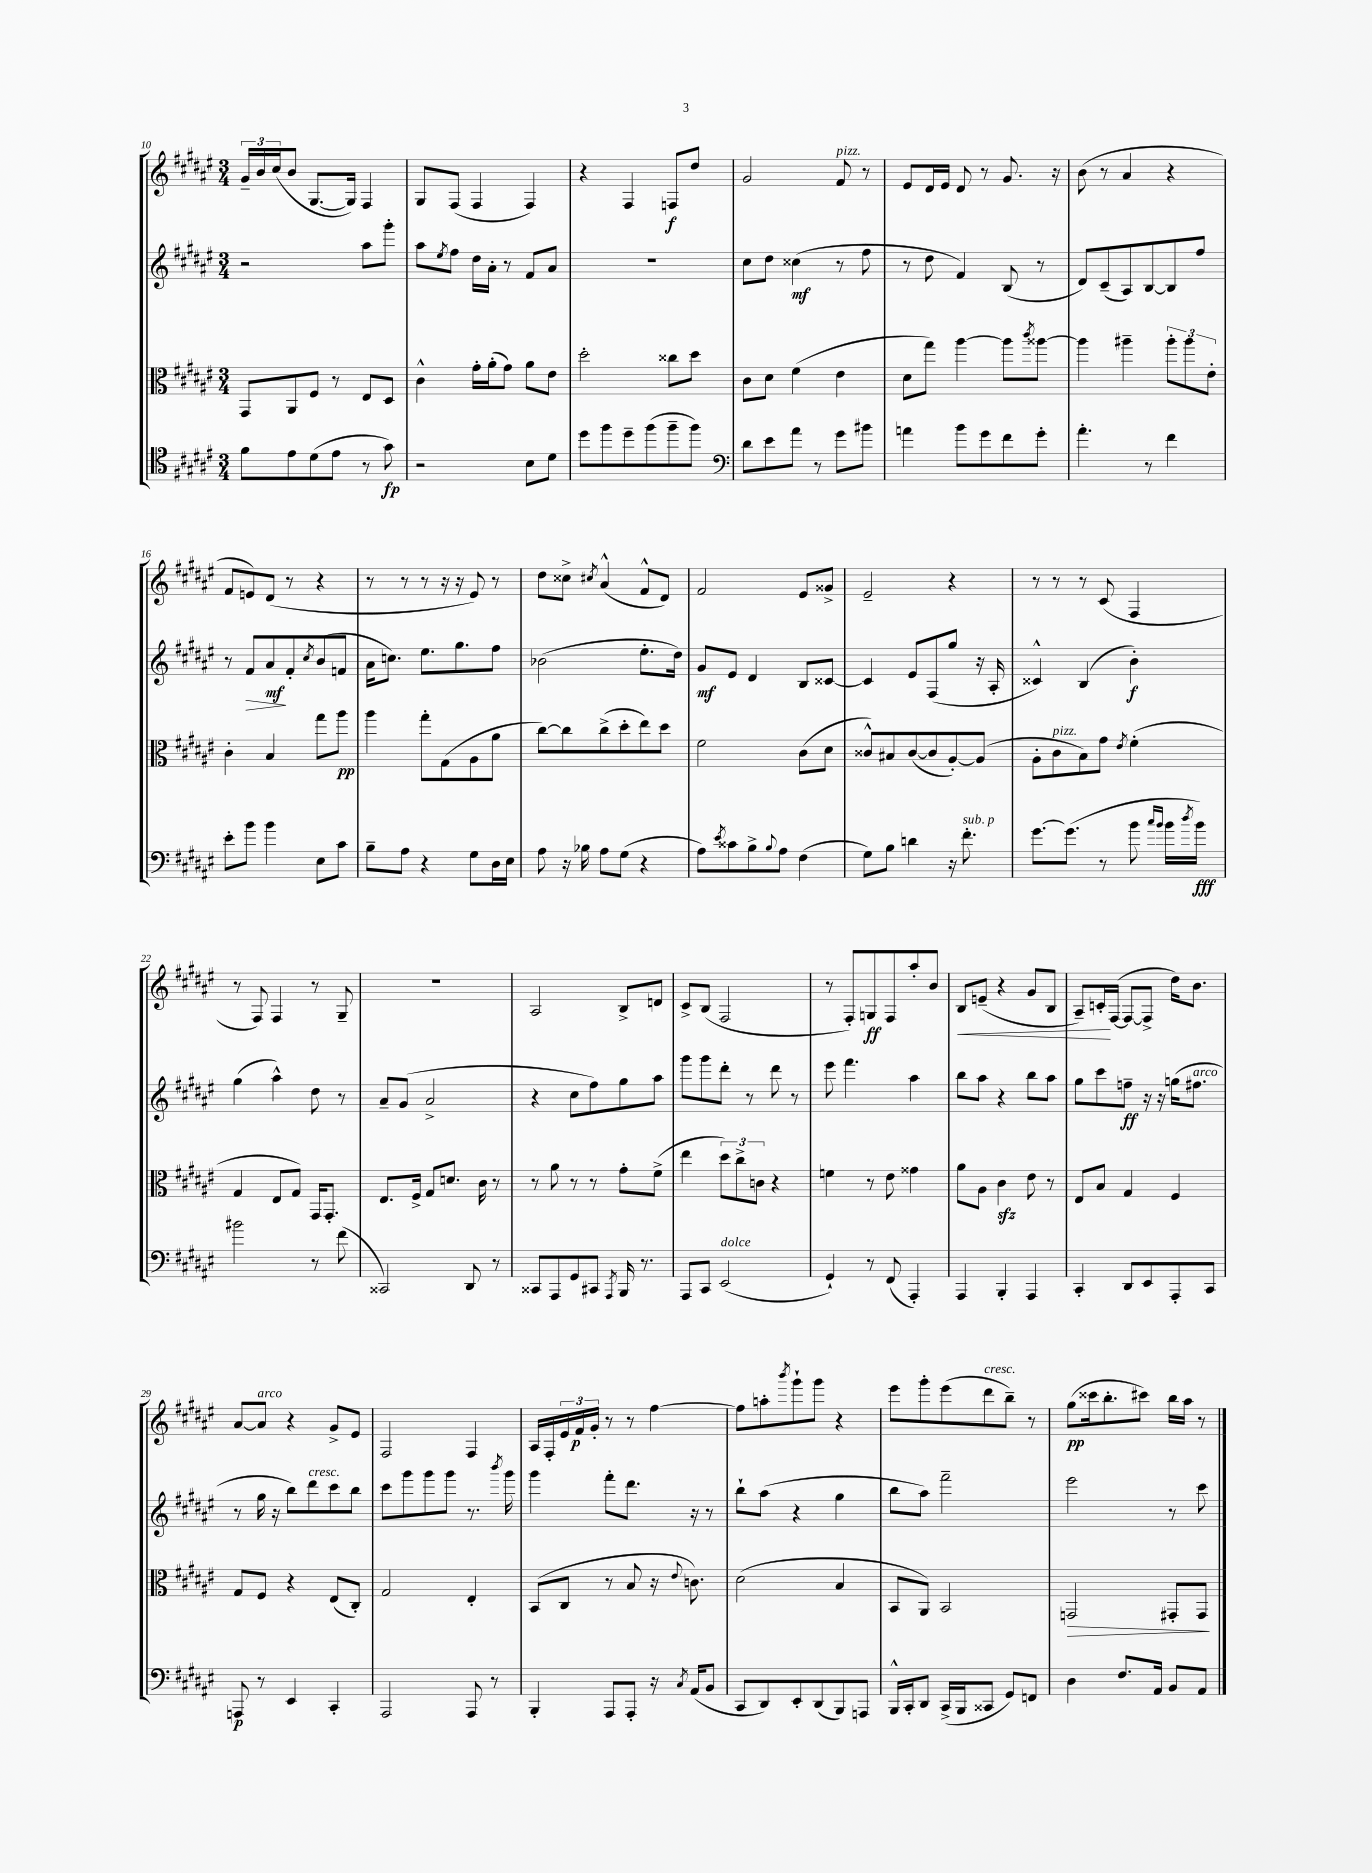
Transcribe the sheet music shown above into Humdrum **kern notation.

**kern	**dynam	**kern	**dynam	**kern	**dynam	**kern	**dynam
*part4	*part4	*part3	*part3	*part2	*part2	*part1	*part1
*staff4	*staff4	*staff3	*staff3	*staff2	*staff2	*staff1	*staff1
*clefC4	*	*clefC3	*	*clefG2	*	*clefG2	*
*k[f#c#g#d#a#e#]	*	*k[f#c#g#d#a#e#]	*	*k[f#c#g#d#a#e#]	*	*k[f#c#g#d#a#e#]	*
*M3/4	*	*M3/4	*	*M3/4	*	*M3/4	*
=10	=10	=10	=10	=10	=10	=10	=10
8f#\L	.	8GG#/L	.	2r	.	24g#~/LL	.
.	.	.	.	.	.	24b/	.
.	.	.	.	.	.	(24cc#/J	.
8e#\	.	8AA#/	.	.	.	8b/J	.
(8d#\	.	8F#/J	.	.	.	[8.G#/L	.
8e#\J	.	8r	.	.	.	.	.
.	.	.	.	.	.	16G#/Jk])	.
8r	.	8E#/L	.	8aa#\L	.	4F#/	.
8g#\)	fp	8D#/J	.	8ggg#'\J	.	.	.
=11	=11	=11	=11	=11	=11	=11	=11
2r	.	4c#^^\	.	8aa#\L	.	8G#/L	.
.	.	.	.	8qee#/	.	.	.
.	.	.	.	8ff#\J	.	(8F#/J	.
.	.	16g#'\LL	.	16dd#\LL	.	4F#/	.
.	.	(16a#'\J	.	16a#'\JJ	.	.	.
.	.	8g#\J)	.	8r	.	.	.
8B\L	.	8a#\L	.	8f#/L	.	4F#/)	.
8d#\J	.	8e#\J	.	8a#/J	.	.	.
=12	=12	=12	=12	=12	=12	=12	=12
8dd#\L	.	2dd#'\	.	2.r	.	4r	.
8ff#\	.	.	.	.	.	.	.
8dd#~\	.	.	.	.	.	4F#/	.
(8ff#\	.	.	.	.	.	.	.
8ff#~\	.	8cc##X\L	.	.	.	8Fn/L	f
8ff#\J)	.	8dd#\J	.	.	.	8dd#/J	.
=13	=13	=13	=13	=13	=13	=13	=13
*clefF4	*	*	*	*	*	*	*
8d#\L	.	8c#\L	.	8cc#\L	.	2g#/	.
8e#\	.	8d#\J	.	8dd#\J	.	.	.
8a#\J	.	(4f#\	.	(4cc##X\	mf	.	.
8r	.	.	.	.	.	.	.
!	!	!	!	!	!	!LO:TX:a:i:t=pizz.	!
8g#\L	.	4e#\	.	8r	.	8f#/	.
8b#X\J	.	.	.	8ff#\	.	8r	.
=14	=14	=14	=14	=14	=14	=14	=14
4an\	.	8d#\L	.	8r	.	8e#/L	.
.	.	8gg#\J)	.	8dd#\	.	16d#/L	.
.	.	.	.	.	.	16e#/JJ	.
8b\L	.	[4aa#\	.	4f#/)	.	8d#/	.
8g#\	.	.	.	.	.	8r	.
8f#\	.	8aa#\L]	.	(8B/	.	8.g#/	.
.	.	8qccc#/	.	.	.	.	.
8g#'\J	.	[8aa##X\J	.	8r	.	.	.
.	.	.	.	.	.	16r	.
=15	=15	=15	=15	=15	=15	=15	=15
4.a#'\	.	4aa##\]	.	8d#/L)	.	(8b\	.
.	.	.	.	(8c#~/	.	8r	.
.	.	4aa#X~\	.	8A#/)	.	4a#/	.
8r	.	.	.	[8B/	.	.	.
4f#\	.	12aa#'\L	.	8B/]	.	4r	.
.	.	12aa#\	.	.	.	.	.
.	.	.	.	8ff#/J	.	.	.
.	.	12e#'\J	.	.	.	.	.
!!LO:LB:g=z
=16	=16	=16	=16	=16	=16	=16	=16
8e#'\L	.	4c#'\	.	8r	.	8f#/L	.
!	!	!	!	!	!LO:HP:b	!	!
8b\J	.	.	.	8f#/L	>	8en/)	.
4b\	.	4B/	.	8a#/	mf	(8d#/J	.
.	.	.	.	8f#'/	]	8r	.
.	.	.	.	8qcc#/	.	.	.
8E#\L	.	8gg#\L	.	(8b/	.	4r	.
8c#\J	.	8aa#\J	pp	8fn/J	.	.	.
=17	=17	=17	=17	=17	=17	=17	=17
8B~\L	.	4aa#\	.	16a#\KL	.	8r	.
.	.	.	.	8.ccn\J)	.	.	.
8A#\J	.	.	.	.	.	8r	.
4r	.	8gg#'\L	.	8.ee#\L	.	8r	.
.	.	(8G#\	.	.	.	16r	.
.	.	.	.	8.gg#\	.	16r	.
8G#\L	.	8A#\	.	.	.	8e#/)	.
16D#\L	.	8a#\J	.	8ff#\J	.	8r	.
16E#\JJ	.	.	.	.	.	.	.
=18	=18	=18	=18	=18	=18	=18	=18
8A#\	.	[8cc#\L)	.	(2b-X\	.	8dd#\L	.
16r	.	8cc#\]	.	.	.	8cc##X^\J	.
16B-X\	.	.	.	.	.	.	.
.	.	.	.	.	.	8qcc#X/	.
8A#\L	.	(8cc#^\	.	.	.	(4a#^^/	.
(8G#\J	.	8dd#'\	.	.	.	.	.
4r	.	8ee#\)	.	8.ee#'\L	.	8f#^^/L	.
.	.	8dd#\J	.	.	.	8d#/J)	.
.	.	.	.	16dd#\Jk)	.	.	.
=19	=19	=19	=19	=19	=19	=19	=19
8A#\L)	.	2f#\	.	8g#/L	mf	2f#/	.
8qe#/	.	.	.	.	.	.	.
8c##X\	.	.	.	8e#/J	.	.	.
8B^\	.	.	.	4d#/	.	.	.
8qqB/	.	.	.	.	.	.	.
8A#\J	.	.	.	.	.	.	.
(4F#\	.	(8c#\L	.	8B/L	.	8e#/L	.
.	.	8d#\J	.	[8c##X/J	.	8g##X^/J	.
=20	=20	=20	=20	=20	=20	=20	=20
8G#\L)	.	8c##X^^/L)	.	4c##/]	.	2e#~/	.
8B\J	.	8B#X/	.	.	.	.	.
4dn\	.	([8c##/	.	8e#/L	.	.	.
.	.	8c##/]	.	(8F#/	.	.	.
16r	.	[8A#'/)	.	8gg#/J	.	4r	.
!LO:TX:a:i:t=sub. p	!	!	!	!	!	!	!
8.f#'\	.	.	.	.	.	.	.
.	.	(8A#/J]	.	16r	.	.	.
.	.	.	.	16A#'/	.	.	.
=21	=21	=21	=21	=21	=21	=21	=21
[8.g#\L	.	8A#'\L	.	4c##X^^/)	.	8r	.
!	!	!LO:TX:a:i:t=pizz.	!	!	!	!	!
.	.	8c#\	.	.	.	8r	.
(8.g#\J]	.	.	.	.	.	.	.
.	.	8B\)	.	(4B/	.	8r	.
8r	.	8g#\J	.	.	.	(8c#/	.
.	.	8qe#/	.	.	.	.	.
8b\	.	(4f#'\	.	4b'\)	f	4F#/	.
16qqcc#/LL	.	.	.	.	.	.	.
16qqb/JJ	.	.	.	.	.	.	.
16b\LL	.	.	.	.	.	.	.
8qdd#/	.	.	.	.	.	.	.
16b\JJ)	fff	.	.	.	.	.	.
!!LO:LB:g=z
=22	=22	=22	=22	=22	=22	=22	=22
2b#X\	.	4G#/	.	(4gg#\	.	8r	.
.	.	.	.	.	.	8F#/)	.
.	.	8E#/L	.	4aa#^^\)	.	4F#/	.
.	.	8G#/J)	.	.	.	.	.
8r	.	16GG#/KL	.	8dd#\	.	8r	.
.	.	8.GG#'/J	.	.	.	.	.
(8f#\	.	.	.	8r	.	8G#~/	.
=23	=23	=23	=23	=23	=23	=23	=23
2CC##X/)	.	8.E#/L	.	8a#~/L	.	2.r	.
.	.	.	.	(8g#/J	.	.	.
.	.	16F#^/Jk	.	.	.	.	.
.	.	8G#/L	.	2a#^/	.	.	.
.	.	8.dn/J	.	.	.	.	.
8DD#/	.	.	.	.	.	.	.
.	.	16c#\	.	.	.	.	.
8r	.	8r	.	.	.	.	.
=24	=24	=24	=24	=24	=24	=24	=24
8CC##X/L	.	8r	.	4r	.	2A#/	.
8AAA#/	.	8a#\	.	.	.	.	.
8GG#/	.	8r	.	8cc#\L	.	.	.
8CC#X/J	.	8r	.	8ff#\)	.	.	.
8qAAA#/	.	.	.	.	.	.	.
16BBB/	.	8g#'\L	.	8gg#\	.	8B^/L	.
8.r	.	.	.	.	.	.	.
.	.	(8f#^\J	.	8aa#\J	.	8dn/J	.
=25	=25	=25	=25	=25	=25	=25	=25
8AAA#/L	.	4ee#\	.	8ggg#\L	.	8c#^/L	.
8CC#/J	.	.	.	8ggg#\	.	(8B/J	.
!LO:TX:a:i:t=dolce	!	!	!	!	!	!	!
(2EE#/	.	12dd#\L)	.	8ddd#'\J	.	2F#/	.
.	.	12cc#^\	.	.	.	.	.
.	.	.	.	8r	.	.	.
.	.	12cn\J	.	.	.	.	.
.	.	4r	.	8ddd#\	.	.	.
.	.	.	.	8r	.	.	.
=26	=26	=26	=26	=26	=26	=26	=26
4GG#`/)	.	4fn\	.	8eee#\	.	8r	.
.	.	.	.	4.fff#\	.	8F#'/L)	.
8r	.	8r	.	.	.	8Gn/	ff
(8FF#/	.	8e#\	.	.	.	8F#/	.
4AAA#'/)	.	4g##X\	.	4aa#\	.	8aa#'/	.
.	.	.	.	.	.	8b/J	.
=27	=27	=27	=27	=27	=27	=27	=27
!	!	!	!	!	!	!	!LO:HP:b
4AAA#/	.	8a#\L	.	8bb\L	.	8B/L	<
.	.	8A#\J	.	8aa#\J	.	(8en~/J	.
4BBB'/	.	4c#zz\	.	4r	.	4r	.
4AAA#/	.	8e#\	.	8bb\L	.	8g#/L	.
.	.	8r	.	8aa#\J	.	8B/J	.
=28	=28	=28	=28	=28	=28	=28	=28
4CC#'/	.	8E#/L	.	8gg#\L	.	8A#~/L)	.
.	.	8B/J	.	8ccc#\	.	16cn'/L	.
.	.	.	.	.	.	([16F#/JJ	[
8DD#/L	.	4G#/	.	8ffn~\J	ff	8F#/L_	.
8EE#/	.	.	.	16r	.	8F#^/J]	.
.	.	.	.	16r	.	.	.
8AAA#'/	.	4F#/	.	(16ggn\KL	.	16dd#\KL)	.
!	!	!	!	!LO:TX:a:i:t=arco	!	!	!
.	.	.	.	8.ff#X\J	.	8.b\J	.
8CC#/J	.	.	.	.	.	.	.
!!LO:LB:g=z
=29	=29	=29	=29	=29	=29	=29	=29
8AAAn/	p	8G#/L	.	8r	.	[8a#/L	.
!	!	!	!	!	!	!LO:TX:a:i:t=arco	!
8r	.	8F#/J	.	16gg#\	.	8a#/J]	.
.	.	.	.	16r	.	.	.
4EE#/	.	4r	.	8bb\L)	.	4r	.
!	!	!	!	!LO:TX:a:i:t=cresc.	!	!	!
.	.	.	.	8ddd#\	.	.	.
4CC#'/	.	(8E#/L	.	8ccc#\	.	8g#^/L	.
.	.	8C#'/J)	.	8bb\J	.	8e#/J	.
=30	=30	=30	=30	=30	=30	=30	=30
2AAA#/	.	2G#/	.	8ccc#\L	.	2F#/	.
.	.	.	.	8ggg#\	.	.	.
.	.	.	.	8ggg#\	.	.	.
.	.	.	.	8ggg#\J	.	.	.
8AAA#/	.	4E#'/	.	8.r	.	4F#/	.
8r	.	.	.	.	.	.	.
.	.	.	.	8qbbb/	.	.	.
.	.	.	.	16ggg#\	.	.	.
=31	=31	=31	=31	=31	=31	=31	=31
4BBB'/	.	(8BB/L	.	4ggg#\	.	16A#/LL	.
.	.	.	.	.	.	16F#'/	.
.	.	8C#/J	.	.	.	24e#/	.
.	.	.	.	.	.	24f#/	p
.	.	.	.	.	.	24g#'/JJ	.
8AAA#/L	.	8r	.	8fff#'\L	.	8r	.
8AAA#'/J	.	8B/	.	8.ddd#\J	.	8r	.
16r	.	16r	.	.	.	[4ff#\	.
8qC#/	.	8qqe#/	.	.	.	.	.
(16AA#/KL	.	8.cn\)	.	16r	.	.	.
8BB/J	.	.	.	8r	.	.	.
=32	=32	=32	=32	=32	=32	=32	=32
8CC#/L	.	(2d#\	.	8bb`\L	.	8ff#\L]	.
8DD#/)	.	.	.	(8aa#\J	.	8aan'\	.
.	.	.	.	.	.	8qbbb/	.
8EE#'/	.	.	.	4r	.	8ggg#`\	.
(8DD#/	.	.	.	.	.	8ggg#\J	.
8BBB/)	.	4B/	.	4gg#\	.	4r	.
8AAAn/J	.	.	.	.	.	.	.
=33	=33	=33	=33	=33	=33	=33	=33
16BBB^^/LL	.	8BB/L	.	8bb\L	.	8eee#\L	.
16CC#'/J	.	.	.	.	.	.	.
8DD#/J	.	8AA#/J)	.	8aa#\J)	.	8ggg#'\	.
(16CC#^/LL	.	2BB/	.	2fff#~\	.	(8eee#\	.
16BBB/J	.	.	.	.	.	.	.
!	!	!	!	!	!	!LO:TX:a:i:t=cresc.	!
8CC##X/J	.	.	.	.	.	8ddd#\	.
8GG#/L)	.	.	.	.	.	8bb~\J)	.
8FFn/J	.	.	.	.	.	8r	.
=34	=34	=34	=34	=34	=34	=34	=34
!	!	!	!LO:HP:b	!	!	!	!
4D#\	.	2GGn/	>	2eee#\	.	(8gg#\L	pp
.	.	.	.	.	.	16ccc##X\k	.
.	.	.	.	.	.	8.bb'\	.
8.F#/L	.	.	.	.	.	.	.
.	.	.	.	.	.	8ccc#X\J)	.
16AA#/Jk	.	.	.	.	.	.	.
8BB/L	.	8GG#X'/L	.	8r	.	16bb\LL	.
.	.	.	.	.	.	16aa#\JJ	.
8AA#/J	.	8GG#/J	.	8ccc#\	.	8r	.
.	.	.	]	.	.	.	.
==	==	==	==	==	==	==	==
*-	*-	*-	*-	*-	*-	*-	*-
